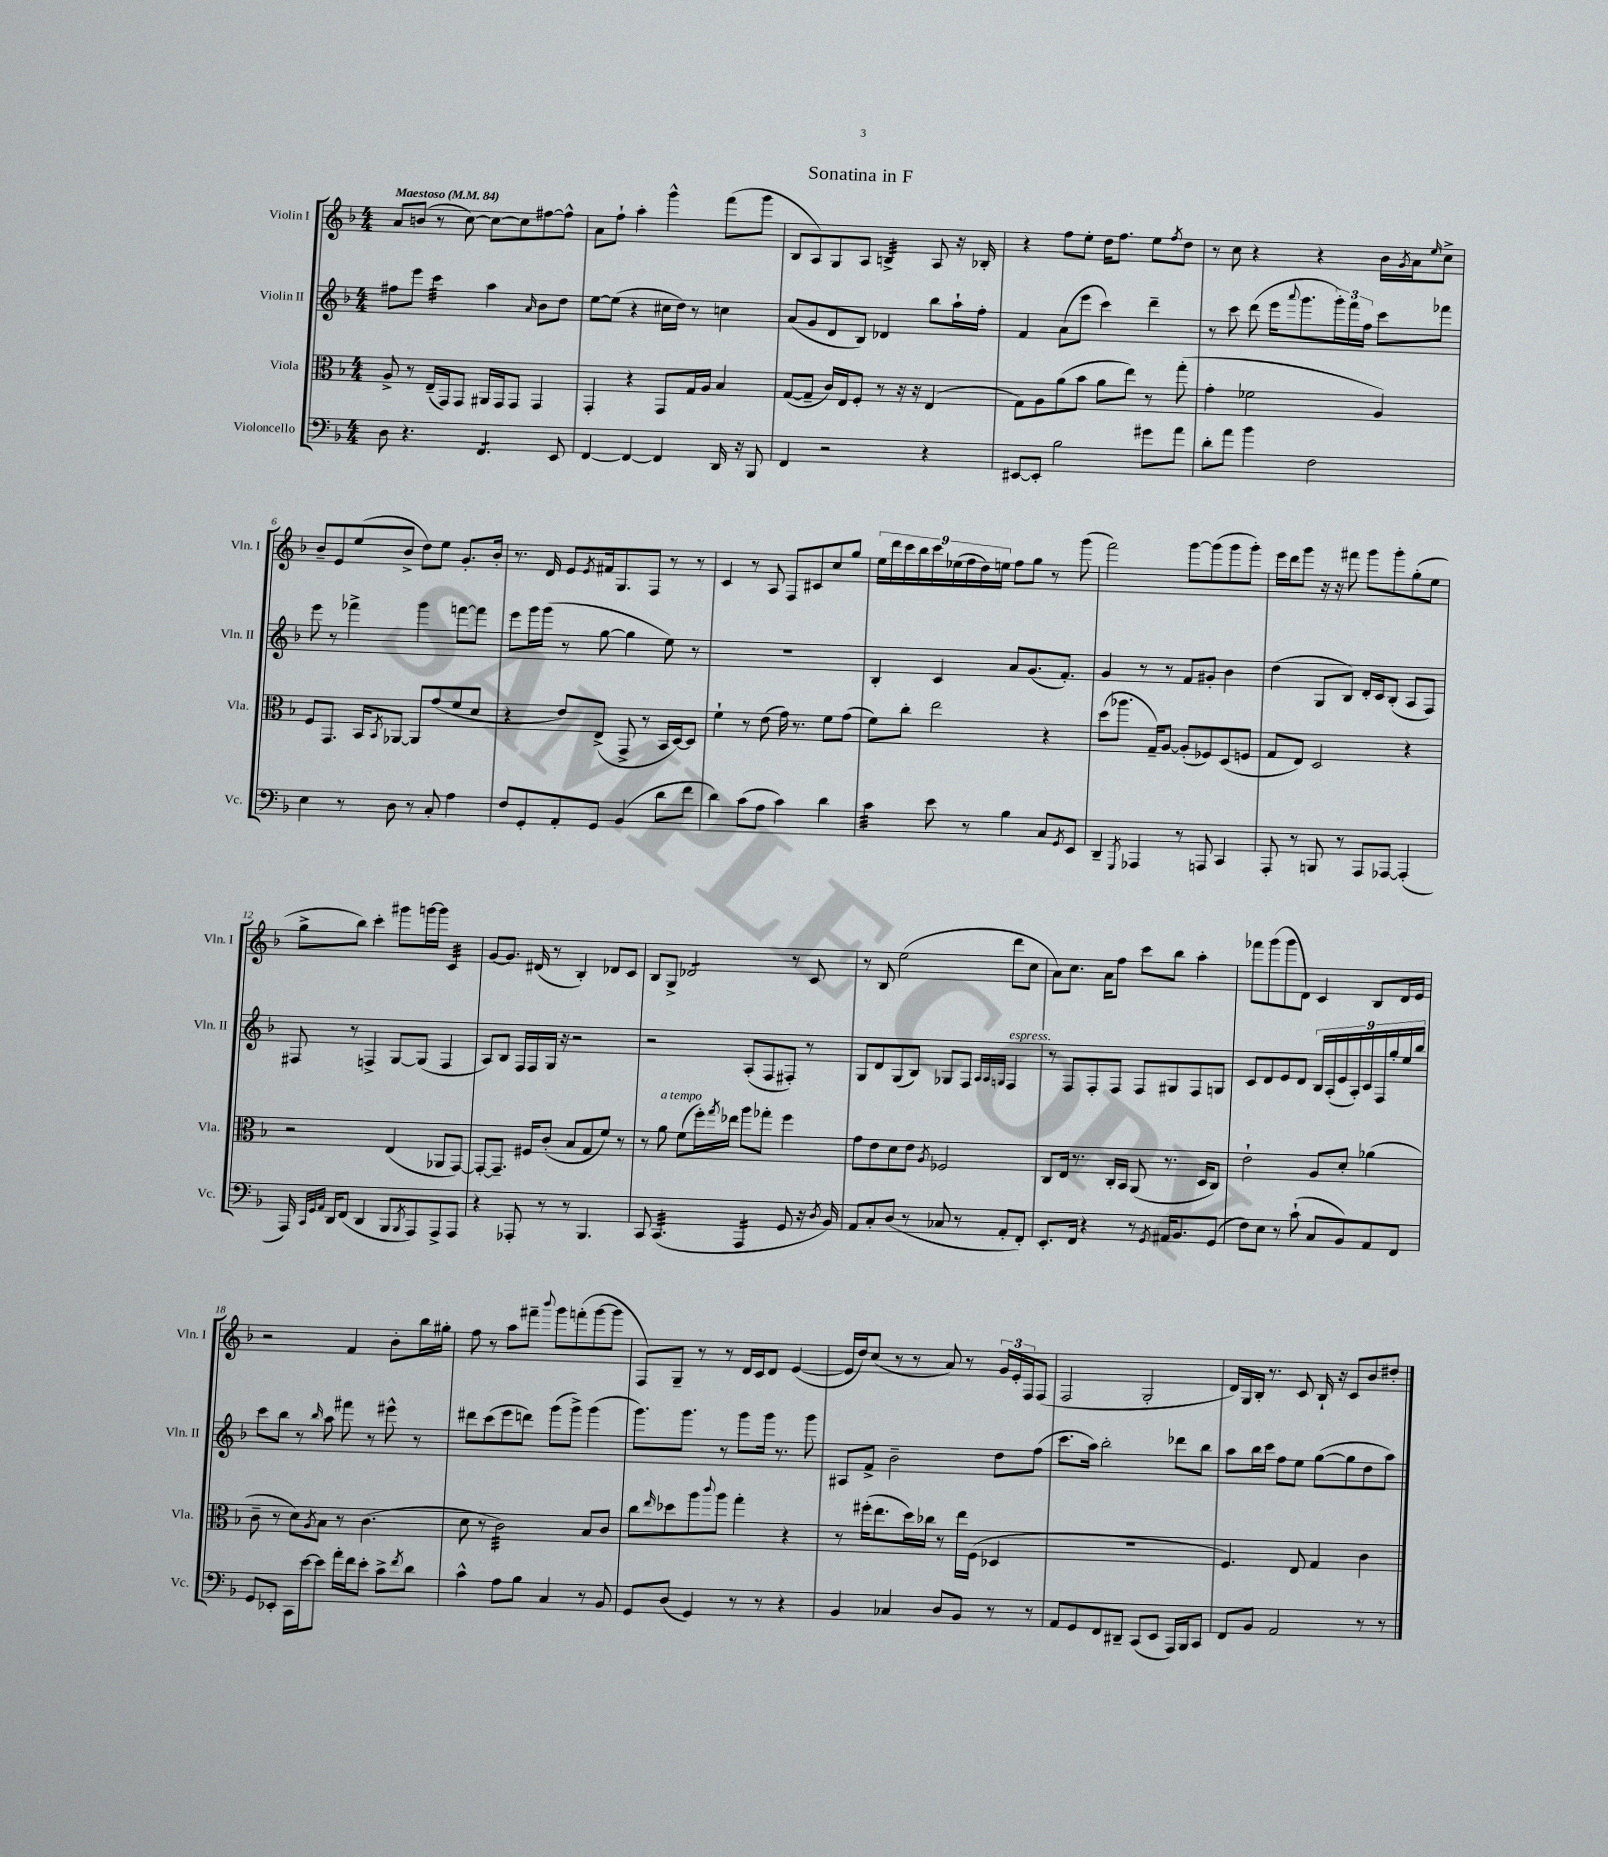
\header { title = "Sonatina in F" }
<<
\new StaffGroup <<
\new Staff = "s0" \with { instrumentName = "Violin I" shortInstrumentName = "Vln. I" } {
    \clef treble \key f \major \numericTimeSignature \time 4/4 \tempo "Maestoso" 4 = 84
    a'8 b'8( r8 c''8~) c''8~ c''8 fis''8~ fis''8-^ |
    a'8 f''8-! a''4-. g'''4-^ f'''8( g'''8 |
    bes8 a8) g8 a8 b4:32-> a8 r16 bes16-. |
    r4 f''8 e''8-. d''16 f''8. e''8 \acciaccatura { f''8 } d''8 |
    r8 c''8 r4 r4 bes'16 \acciaccatura { g'8 } a'16 \grace { e''16 } c''8-> |
    bes'8-- e'8 e''8( bes'8-> d''8) e''8 g'8.-. bes'16-. |
    r8. d'16 e'8 \acciaccatura { e'8 } fis'16 g8. f8 r8 r8 |
    c'4 r8 a8 f8 cis'8 c''8 g''8 |
    \tuplet 9/8 { e''16 d'''16 c'''16 bes''16 c'''16 ees''16( f''16 d''16) e''16 } f''8 g''8 r8 g'''8( |
    f'''2) g'''8~ g'''8( g'''8 g'''8-.) |
    e'''16 d'''16 g'''8 r16 r16 fis'''8 g'''8 g'''8-. g''8-.( e''8 |
    g''8-> bes''8) c'''4-. gis'''8 g'''16~ g'''16 c'4:32 |
    g'8~ g'8. dis'16( r8 bes4-.) des'8 c'8 |
    bes8 g8-> des'2:8 r8 c'8 |
    r8 bes8 e''2( d'''8 c''8 |
    a'8) c''8. a'16 f''8 c'''8 bes''8 a''4-. |
    fes'''8 g'''8( g'''8 d'8) c'4 bes8 d'16 e'16 |
    r2 f'4 bes'8-. bes''16 gis''16-. |
    f''8 r8 a''8 fis'''8-- \appoggiatura { bes'''8 } g'''8 f'''8-.( g'''8~ g'''8 |
    f8) g8-- r8 r8 d'16 c'16 d'8 e'4~( |
    e'16 d''16) c''8( r8 r8 a'8) r8 \tuplet 3/2 { g'16 e'16-. f16 } f8( |
    f2 g2-. |
    d'16) g16 bes16-. r8. c'8 bes16-! r16 c'8 bes'8 dis''8-. \bar "|." |
}
\new Staff = "s1" \with { instrumentName = "Violin II" shortInstrumentName = "Vln. II" } {
    \clef treble \key f \major \numericTimeSignature \time 4/4
    fis''8 e'''8 c'''4:32 a''4 \grace { a'16 } bes'8 d''8 |
    e''8~ e''8( r4 cis''16 d''16) r8 c''4 |
    a'8( g'8 d'8 bes8) des'4 bes''8 a''16-! f''16-. |
    f'4 a'8( e'''8 c'''4) d'''4-- |
    r8 c'''8 d'''8( e'''16 \appoggiatura { a'''8 } g'''8. \tuplet 3/2 { g'''16-.) f'''16 f''16 } c'''8 fes'''8 |
    e'''8 r8 fes'''4-> g'''4 f'''8~ f'''8 |
    e'''8 g'''16 g'''16( r8 g''8~ g''4 e''8) r8 |
    R1 |
    bes4-. c'4 a'8 g'8.( f'8.-.) |
    g'4 r8 r8 f'8 gis'8-. bes'4 |
    d''4( g8 bes8) d'16-. c'16 bes8-.( a8 f8) |
    fis8 r8 f4-> g8~ g8( f4 |
    a8) bes8 f16 f16 g16 r16 r2 |
    r2 a8-.( f8 fis8-.) r8 |
    g8 d'8 g8( bes8) ges8 f8 \grace { a32 a32 g32 } f4^\markup { \italic "espress." } |
    r8 f8 f8-. f8 f8 gis8 f8 g8 |
    c'8 d'8 e'8 d'8 \tuplet 9/8 { bes16 a16-.( e'16 a16-.) c'16 f16 g''16-. e''16 bes''16 } |
    c'''8 bes''8 r8 \grace { bes''16 } a''8 fis'''8 r8 eis'''8-^ r8 |
    dis'''8 c'''8( e'''8 d'''8) g'''8( g'''8->) g'''4( |
    g'''8.) g'''8. r8 g'''8 g'''16 r8. g'''8 |
    ais8 f'8-> bes'2-- d''8 f''8( |
    c'''8. a''16) bes''2-. des'''8 bes''8 |
    a''8 bes''16 c'''16 f''8 e''8 g''8~( g''8 d''8 a''8) \bar "|." |
}
\new Staff = "s2" \with { instrumentName = "Viola" shortInstrumentName = "Vla." } {
    \clef alto \key f \major \numericTimeSignature \time 4/4
    a8-> r8 e16--( g,16) g,8 ais,16 g,16 g,8 g,4 |
    g,4-. r4 g,8 g16 a16 bes4 |
    g8~( g8-- c'16) e16 f8-. r8 r16 r16 e4( |
    g8) a8 a'8( bes'8 a'8 e''8) r8 g''8-.( |
    g'4-. fes'2 a4) |
    f8 g,8. bes,16 \acciaccatura { bes,8 } aes,8~ aes,8 g'8( f'8 d'8 |
    r4 e'8) e8->( g,8-> r8 bes,16 d16~) d8 |
    f'4-! r8 e'8( g'16) r8. f'8 g'8( |
    f'8) c''8-. e''2 r4 |
    d''8( aes''8. g16--) a8~ a8-.( fes8) d8( f8 |
    g8 e8) d2 r4 |
    r2 e4( aes,8 g,8~) |
    g,8~-. g,8.-- fis16 c'8-.( bes8 g8 f'8) r8 |
    r8 a'8^\markup { \italic "a tempo" } f'8( f''16-.) \acciaccatura { g''8 } ees''16 a''8 ges''8-. f''4 |
    g'8 e'8 d'8 e'8 \acciaccatura { a8 } fes2 |
    c8 e16 r8. c16-. bes,16 a,8( r8. d16 c8) |
    e'2-! a8 d'8-. aes'4( |
    c'8-- r8 d'8) \acciaccatura { a8 } bes8 r8 c'4.( |
    d'8 r8 c'2:32) bes8 c'8 |
    c''8 \grace { e''16 } des''8 a''8 \appoggiatura { c'''8 } a''8 g''4-. r4 |
    r8 fis''16-.( e''8. d''16) ces''16 r8 e''16 f16( des4 |
    R1 |
    f4.) e8 g4 c'4 \bar "|." |
}
\new Staff = "s3" \with { instrumentName = "Violoncello" shortInstrumentName = "Vc." } {
    \clef bass \key f \major \numericTimeSignature \time 4/4
    d8 r4. f,4.:8 e,8 |
    f,4~ f,4~ f,4 d,16 r16 bes,,8 |
    f,4 r2 r4 |
    eis,8~ eis,8-. bes2 gis'8 a'8 |
    d'8-. a'8 bes'4 f2 |
    e4 r8 d8 r8 c8-. a4 |
    f8 g,8-. a,8-. g,8 bes,4( d'8 f'8 |
    d'4) c'8( a8 c'4) d'4 |
    c'4:32 e'8 r8 bes4 c8 \acciaccatura { g,8 } e,8 |
    d,4-- \acciaccatura { g,,8 } aes,,4 r8 a,,8 c,4 |
    a,,8-. r8 b,,8 r8 a,,8 aes,,8~ aes,,4-.( |
    a,,16) \grace { c,32 g,32 a,32 } d,16 f,8( d,4 bes,,8 \acciaccatura { bes,,8 } a,,8) a,,8-> a,,8 |
    r4 aes,,8-. r8 r8 bes,,4. |
    c,8 c,4.:32( a,,4:16 g,8 r16 \acciaccatura { d8 } bes,16) |
    a,8 c8-. d8( r8 ces8 r8 a,8-. f,8-.) |
    e,8.-. f,16 r4 r8 \acciaccatura { g,8 } ais,16 bes,8. g,8( |
    f8) e8 r8 c'8-!( c8 bes,8) a,8 f,8 |
    g,8 ees,8-. c,16 e'16~ e'8 a'16-. f'16 e'8-. c'8-> \acciaccatura { f'8 } d'8 |
    c'4-^ a8 bes8 c4 r8 bes,8 |
    g,8 d8( g,4) r8 r8 r4 |
    bes,4 ces4 d8 bes,8 r8 r8 |
    a,8 g,8 f,8 dis,8-- c,8( e,8 a,,16) bes,,16 c,8 |
    f,8 bes,8 a,2 r8 r8 \bar "|." |
}
>>
>>
